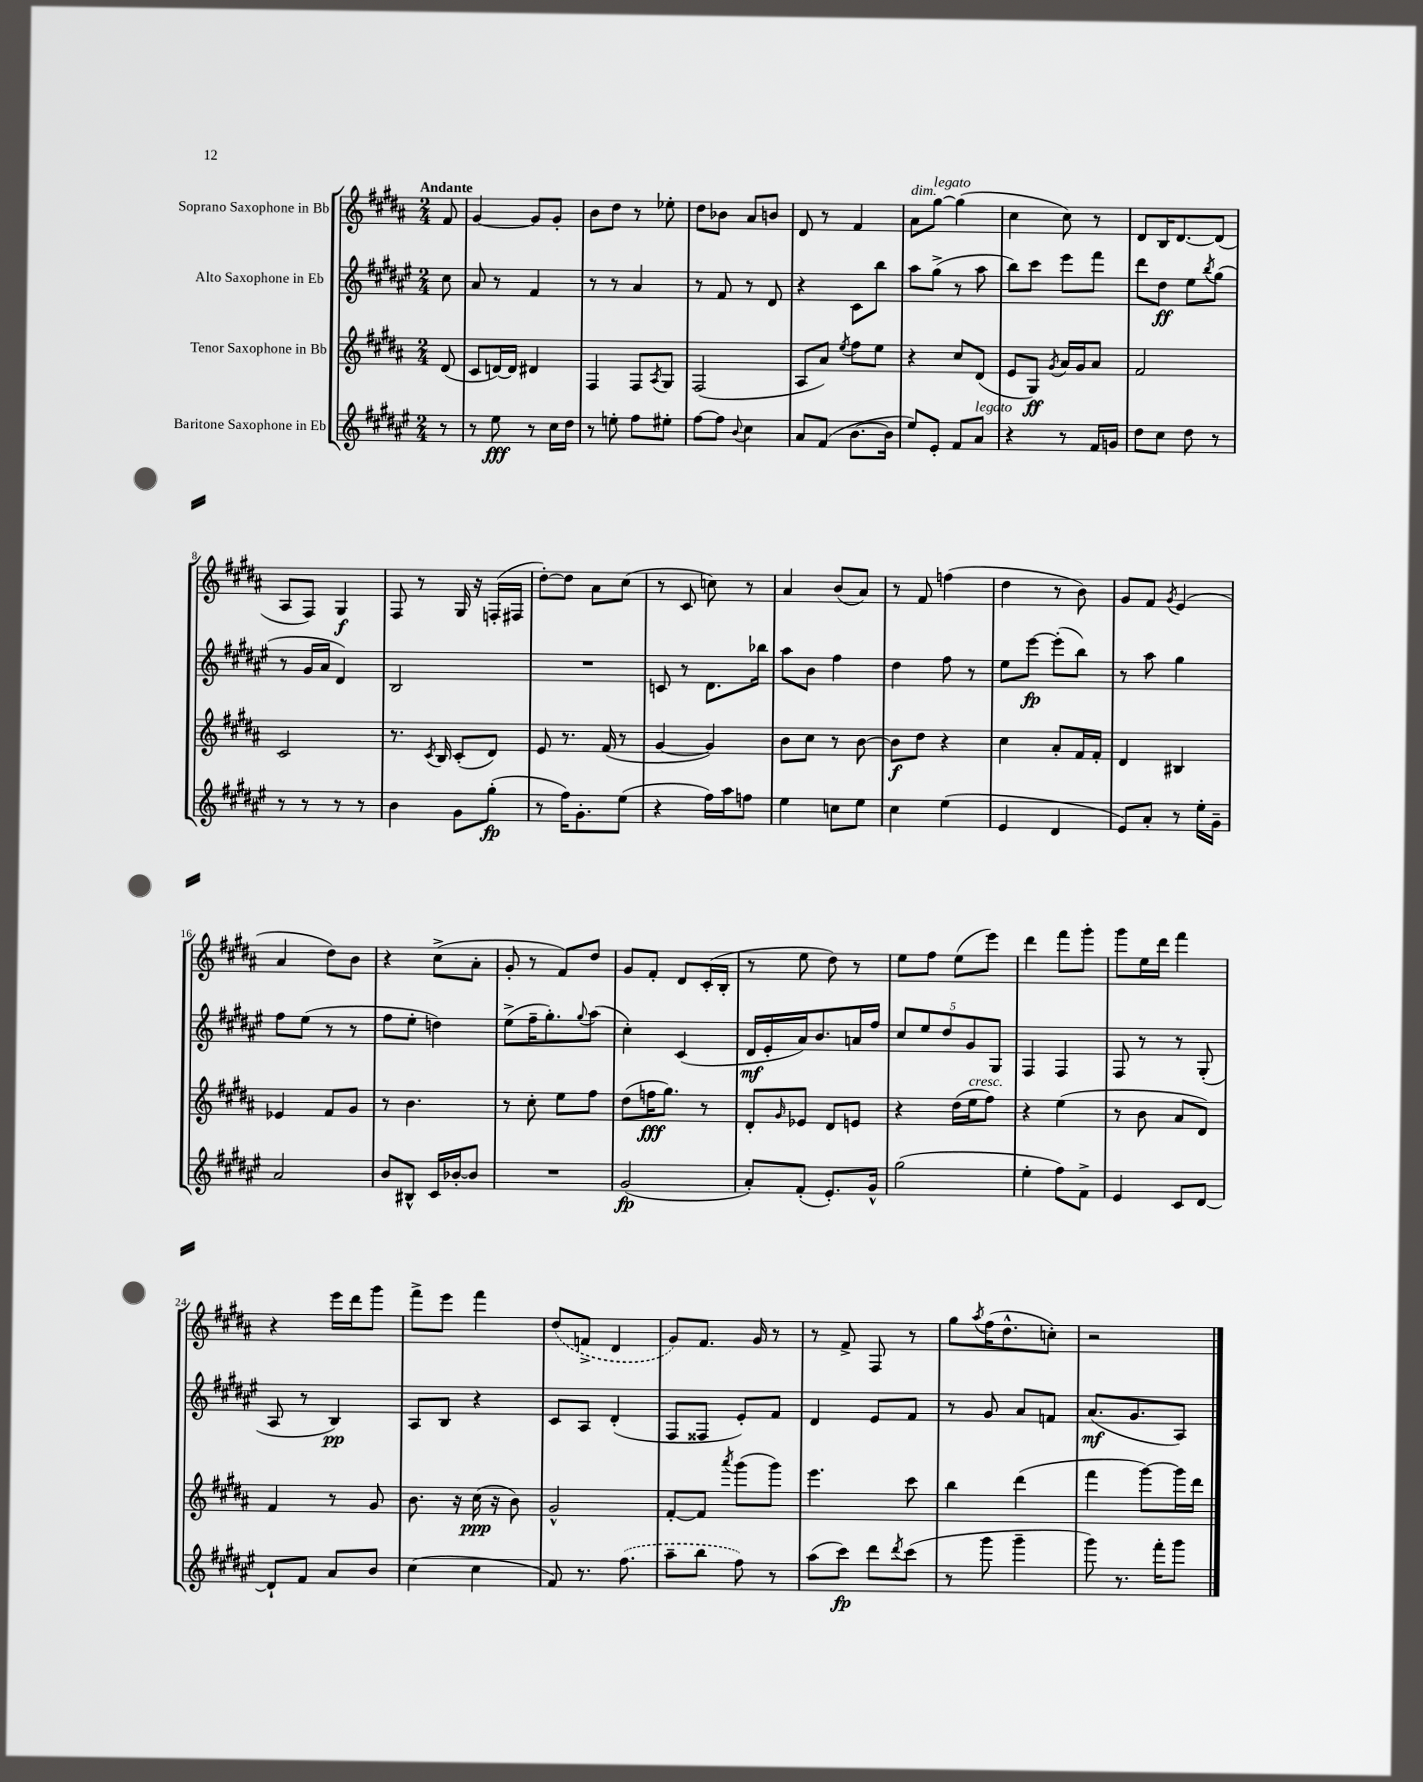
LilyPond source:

<<
\new StaffGroup <<
\new Staff = "s0" \with { instrumentName = "Soprano Saxophone in Bb" } {
    \clef treble \key b \major \numericTimeSignature \time 2/4 \partial 8 \tempo "Andante"
    fis'8 |
    gis'4~ gis'8 gis'8-. |
    b'8 dis''8 r8 ees''8-. |
    dis''8 bes'8 ais'8 b'8 |
    dis'8 r8 fis'4 |
    ais'8^\markup { \italic "dim." } gis''8~^\markup { \italic "legato" } gis''4( |
    cis''4 cis''8) r8 |
    dis'8 b16 dis'8.~ dis'8( |
    ais8 fis8) gis4\f |
    fis8 r8 gis16 r16 f16-.( fis16 |
    dis''8~-.) dis''8 ais'8 cis''8( |
    r8 cis'8 c''8) r8 |
    ais'4 b'8( ais'8) |
    r8 fis'8 f''4( |
    dis''4 r8 b'8) |
    gis'8 fis'8 \acciaccatura { gis'8 } e'4( |
    ais'4 dis''8) b'8 |
    r4 cis''8->( ais'8-. |
    gis'8-. r8 fis'8) dis''8 |
    gis'8 fis'8-. dis'8 cis'16-.( b16-. |
    r8 e''8 dis''8) r8 |
    e''8 fis''8 e''8( e'''8) |
    dis'''4 fis'''8 gis'''8-. |
    gis'''8 e''16 dis'''16 fis'''4 |
    r4 e'''16 dis'''16 gis'''8 |
    fis'''8-> e'''8 fis'''4 |
    \once \slurDashed dis''8( f'8-> dis'4 |
    gis'8) fis'8. gis'16 r8 |
    r8 fis'8-> fis8 r8 |
    gis''8 \acciaccatura { ais''8 } fis''16( dis''8.-^ c''8-.) |
    r2 \bar "|." |
}
\new Staff = "s1" \with { instrumentName = "Alto Saxophone in Eb" } {
    \clef treble \key fis \major \numericTimeSignature \time 2/4 \partial 8
    cis''8 |
    ais'8 r8 fis'4 |
    r8 r8 ais'4 |
    r8 fis'8 r8 dis'8 |
    r4 cis'8 b''8 |
    ais''8 gis''8->( r8 ais''8 |
    b''8) cis'''8 eis'''8 fis'''8 |
    dis'''8 dis''8\ff eis''8 \acciaccatura { b''8 } gis''8( |
    r8 gis'16 ais'16 dis'4) |
    b2 |
    R2 |
    c'8 r8 dis'8. bes''16 |
    ais''8 b'8 fis''4 |
    dis''4 fis''8 r8 |
    eis''8 eis'''8~\fp eis'''8-.( b''8) |
    r8 ais''8 gis''4 |
    fis''8 eis''8( r8 r8 |
    fis''8 eis''8-. d''4) |
    eis''8->( fis''16-- gis''8.-.) \appoggiatura { gis''8 } ais''8( |
    cis''4-.) cis'4( |
    dis'16\mf eis'16-. ais'16) b'8. a'16 fis''16 |
    \tuplet 5/4 { cis''8 eis''8 dis''8 gis'8 gis8 } |
    fis4 fis4 |
    fis8 r8 r8 gis8-.( |
    ais8 r8 b4\pp) |
    ais8 b8 r4 |
    cis'8 ais8 dis'4-.( |
    fis8 fisis8 eis'8-.) fis'8 |
    dis'4 eis'8 fis'8 |
    r8 gis'8 ais'8 f'8 |
    ais'8.\mf( gis'8. ais8) \bar "|." |
}
\new Staff = "s2" \with { instrumentName = "Tenor Saxophone in Bb" } {
    \clef treble \key b \major \numericTimeSignature \time 2/4 \partial 8
    dis'8( |
    cis'8 d'16~) d'16 dis'4 |
    fis4 fis8 \acciaccatura { ais8 } gis8 |
    fis2( |
    ais8 ais'8) \acciaccatura { e''8 } fis''8 e''8 |
    r4 cis''8 dis'8( |
    e'8 gis8\ff) \acciaccatura { gis'8 } ais'16 gis'16 ais'8 |
    fis'2 |
    cis'2 |
    r8. \acciaccatura { cis'8 } b16 cis'8-.( dis'8) |
    e'8 r8. fis'16( r8 |
    gis'4~ gis'4) |
    b'8 cis''8 r8 b'8~ |
    b'8\f dis''8 r4 |
    cis''4 ais'8-. fis'16 fis'16-. |
    dis'4 bis4 |
    ees'4 fis'8 gis'8 |
    r8 b'4. |
    r8 cis''8-. e''8 fis''8 |
    dis''8( f''16\fff gis''8.) r8 |
    dis'8-. \grace { gis'16 } ees'8 dis'8 e'8 |
    r4 dis''16( e''16^\markup { \italic "cresc." } fis''8) |
    r4 e''4( |
    r8 b'8 ais'8 dis'8) |
    fis'4 r8 gis'8 |
    b'8. r16 cis''16\ppp( r16 b'8) |
    gis'2-^ |
    fis'8~-. fis'8 \acciaccatura { ais'''8 } gis'''8( gis'''8) |
    e'''4. cis'''8 |
    b''4 dis'''4( |
    fis'''4 gis'''8~) gis'''16 dis'''16 \bar "|." |
}
\new Staff = "s3" \with { instrumentName = "Baritone Saxophone in Eb" } {
    \clef treble \key fis \major \numericTimeSignature \time 2/4 \partial 8
    r8 |
    r8 eis''8\fff r8 cis''16 dis''16 |
    r8 e''8-. fis''8 eis''8-. |
    fis''8~ fis''8 \appoggiatura { b'8 } cis''4 |
    ais'8 fis'8( b'8.~ b'16 |
    eis''8) eis'8-. fis'8 ais'8^\markup { \italic "legato" } |
    r4 r8 fis'16 g'16 |
    dis''8 cis''8 dis''8 r8 |
    r8 r8 r8 r8 |
    b'4 gis'8 gis''8-.\fp( |
    r8 fis''16) gis'8.-. eis''8( |
    r4 fis''16) ais''16 f''8 |
    eis''4 c''8 eis''8 |
    cis''4 eis''4( |
    eis'4 dis'4 |
    eis'8) ais'8-. r8 eis''16-. gis'16-- |
    ais'2 |
    b'8 bis8-^ cis'16 bes'16~-. bes'8 |
    R2 |
    gis'2\fp( |
    ais'8-.) fis'8-.( eis'8.-.) gis'16-^ |
    gis''2( |
    eis''4-. fis''8) fis'8-> |
    eis'4 cis'8 dis'8~ |
    dis'8-! fis'8 ais'8 b'8 |
    cis''4( cis''4 |
    fis'8) r8. \once \slurDashed fis''8.( |
    ais''8-- b''8 fis''8) r8 |
    ais''8( cis'''8\fp) dis'''8 \acciaccatura { dis'''8 } cis'''8( |
    r8 gis'''8 gis'''4-- |
    gis'''8) r8. fis'''16-. gis'''8 \bar "|." |
}
>>
>>
